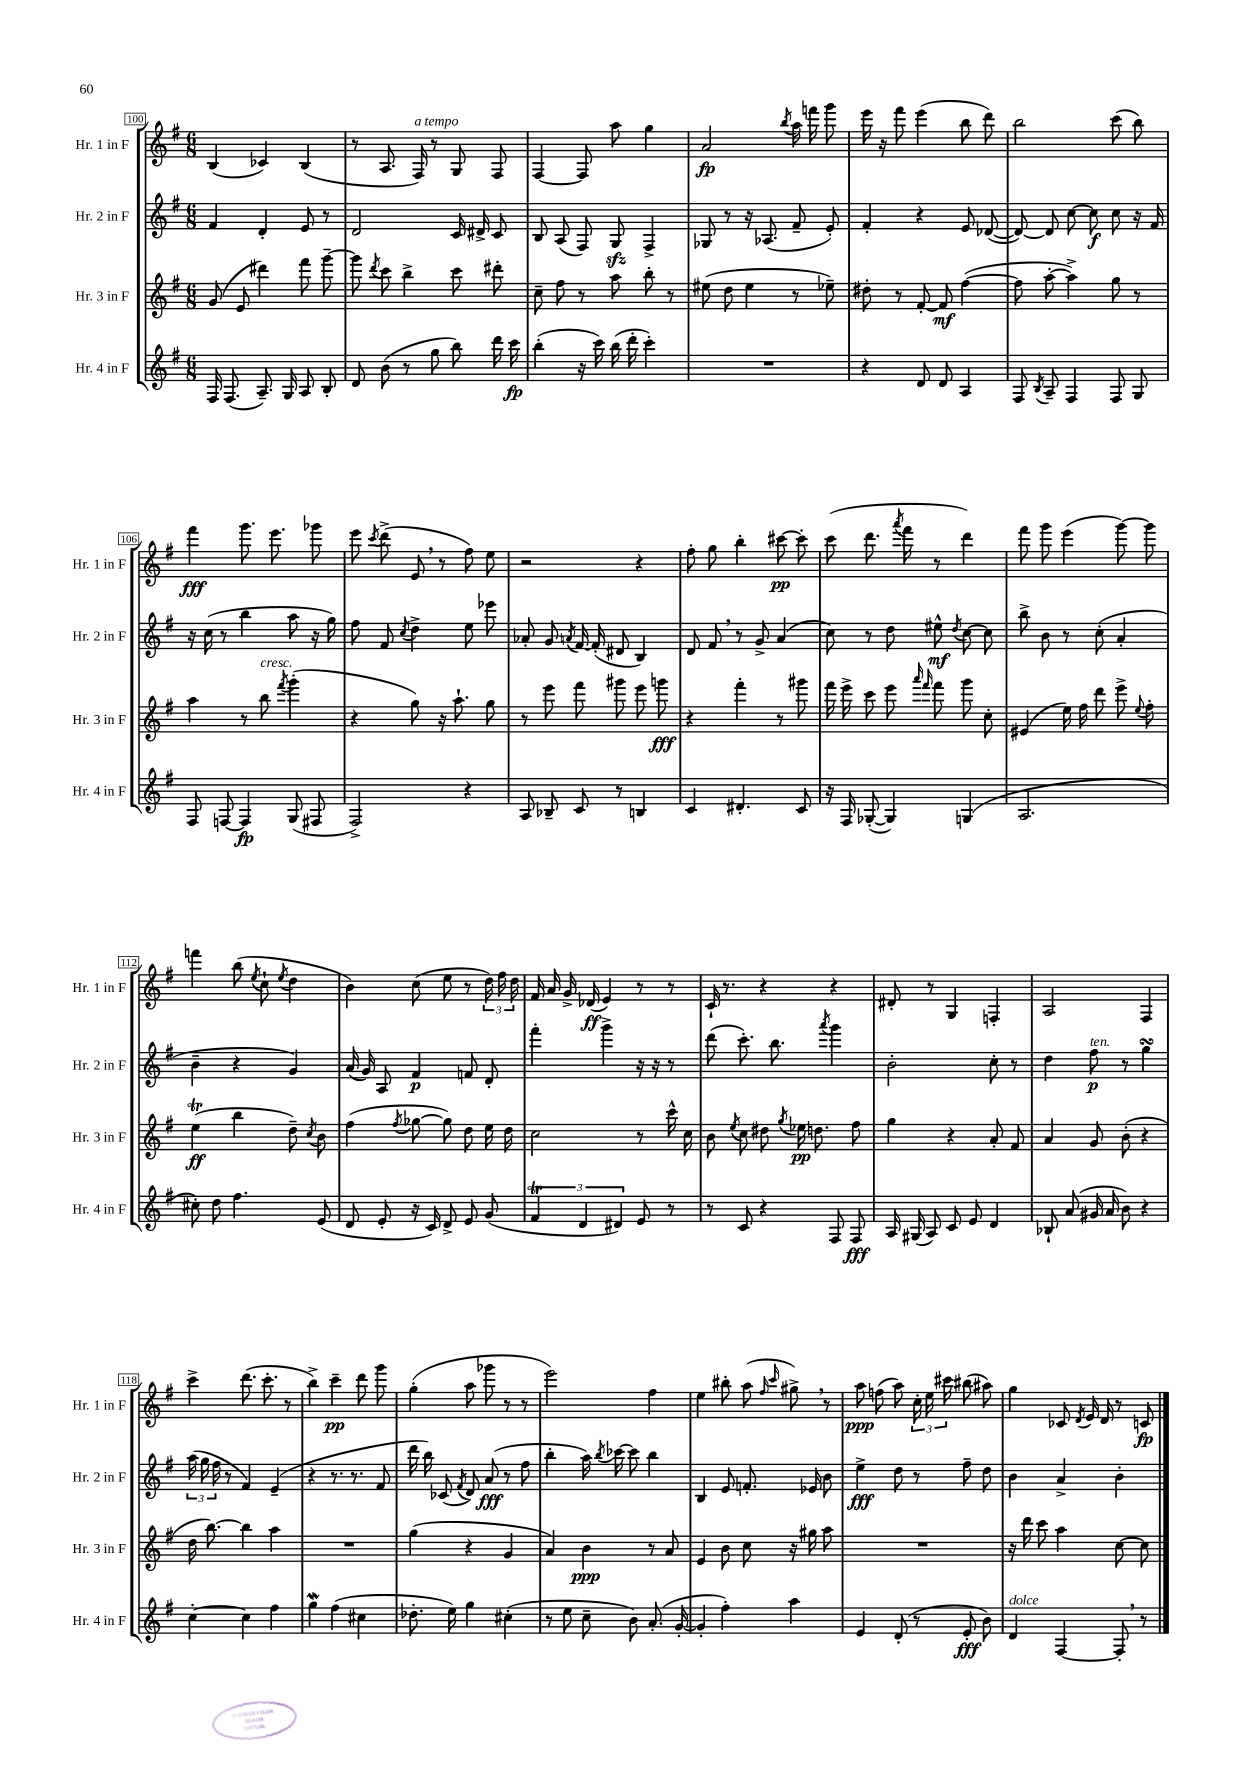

**kern	**dynam	**kern	**dynam	**kern	**dynam	**kern	**dynam
*part4	*part4	*part3	*part3	*part2	*part2	*part1	*part1
*staff4	*staff4	*staff3	*staff3	*staff2	*staff2	*staff1	*staff1
*I"Hr. 4 in F	*	*I"Hr. 3 in F	*	*I"Hr. 2 in F	*	*I"Hr. 1 in F	*
*I'Hr. 4 in F	*	*I'Hr. 3 in F	*	*I'Hr. 2 in F	*	*I'Hr. 1 in F	*
*clefG2	*	*clefG2	*	*clefG2	*	*clefG2	*
*k[f#]	*	*k[f#]	*	*k[f#]	*	*k[f#]	*
*M6/8	*	*M6/8	*	*M6/8	*	*M6/8	*
=100	=100	=100	=100	=100	=100	=100	=100
16F#/	.	(8g/	.	4f#/	.	(4B/	.
(8.F#/	.	.	.	.	.	.	.
.	.	8e/	.	.	.	.	.
8.A~/)	.	4ddd#X\)	.	4d'/	.	4c-X/)	.
16G/	.	.	.	.	.	.	.
8A/	.	8fff#\	.	8e/	.	(4B/	.
8B'/	.	[8ggg~\	.	8r	.	.	.
=101	=101	=101	=101	=101	=101	=101	=101
8d/	.	8ggg\]	.	2d/	.	8r	.
.	.	8qddd/	.	.	.	.	.
(8b\	.	8ccc\	.	.	.	8.A/	.
8r	.	4bb^\	.	.	.	.	.
!	!	!	!	!	!	!LO:TX:a:i:t=a tempo	!
.	.	.	.	.	.	16F#/)	.
8gg\	.	.	.	.	.	8r	.
8bb\)	.	8ccc\	.	16c/	.	8G/	.
.	.	.	.	16d#X^/	.	.	.
16ddd\	.	8ddd#X'\	.	8c/	.	8F#/	.
16ccc\	fp	.	.	.	.	.	.
=102	=102	=102	=102	=102	=102	=102	=102
(4bb'\	.	8cc~\	.	8B/	.	[4F#/	.
.	.	8ff#\	.	(8A/	.	.	.
16r	.	8r	.	8F#/)	.	8F#/]	.
16ccc\)	.	.	.	.	.	.	.
(16bb\	.	8aa\	.	8Gzz/	.	8aa\	.
16ddd'\	.	.	.	.	.	.	.
4ccc'\)	.	8bb'\	.	4F#^/	.	4gg\	.
.	.	8r	.	.	.	.	.
=103	=103	=103	=103	=103	=103	=103	=103
2.r	.	(8ee#X\	.	8G-X/	.	2a/	fp
.	.	8dd\	.	8r	.	.	.
.	.	4ee#\	.	16r	.	.	.
.	.	.	.	(8.A-X/	.	.	.
.	.	.	.	.	.	8qbb/	.
.	.	8r	.	8f#~/	.	16aa\	.
.	.	.	.	.	.	16fffn\	.
.	.	8ee-X~\)	.	8e'/)	.	8ggg\	.
=104	=104	=104	=104	=104	=104	=104	=104
4r	.	8dd#X'\	.	4f#'/	.	16eee\	.
.	.	.	.	.	.	16r	.
.	.	8r	.	.	.	8fff#\	.
8d/	.	[8f#'/	.	4r	.	(4eee\	.
8d/	.	8f#/]	mf	.	.	.	.
4A/	.	([4ff#\	.	8e/	.	8bb\	.
.	.	.	.	([8d-X/	.	8ddd\)	.
=105	=105	=105	=105	=105	=105	=105	=105
8F#/	.	8ff#\]	.	8d-/_)	.	2bb\	.
8qB/	.	.	.	.	.	.	.
8A~/	.	[8aa'\	.	8d-/]	.	.	.
4F#/	.	4aa^\])	.	[8cc\	.	.	.
.	.	.	.	8cc\]	f	.	.
8F#/	.	8gg\	.	8cc\	.	(8ccc\	.
8G/	.	8r	.	16r	.	8bb\)	.
.	.	.	.	16f#/	.	.	.
!!LO:LB:g=z
=106	=106	=106	=106	=106	=106	=106	=106
8F#/	.	4aa\	.	16r	.	4fff#\	fff
.	.	.	.	(16cc\	.	.	.
[8Fn/	.	.	.	8r	.	.	.
4F/]	fp	8r	.	4bb\	.	8.ggg\	.
!	!	!LO:TX:a:i:t=cresc.	!	!	!	!	!
.	.	8bb\	.	.	.	.	.
.	.	.	.	.	.	8.eee\	.
.	.	8qfff#/	.	.	.	.	.
(8G/	.	(4ggg'\	.	8aa\	.	.	.
8F#X/	.	.	.	16r	.	8ggg-X\	.
.	.	.	.	16gg\)	.	.	.
=107	=107	=107	=107	=107	=107	=107	=107
2F#^/)	.	4r	.	8ff#\	.	8eee\	.
.	.	.	.	.	.	8qccc/	.
.	.	.	.	8f#/	.	(8ddd^\	.
.	.	.	.	8qcc/	.	.	.
.	.	8gg\)	.	4dd^\	.	8e,/	.
.	.	16r	.	.	.	8r	.
.	.	8.aa`\	.	.	.	.	.
4r	.	.	.	8ee\	.	8ff#\)	.
.	.	8gg\	.	8eee-X\	.	8ee\	.
=108	=108	=108	=108	=108	=108	=108	=108
8A/	.	8r	.	8a-X'/	.	2r	.
8B-X~/	.	8eee\	.	8g/	.	.	.
.	.	.	.	8qan/	.	.	.
8c/	.	8fff#\	.	[16f#/	.	.	.
.	.	.	.	(16f#'/]	.	.	.
8r	.	8ggg#X\	.	8d#X/	.	.	.
4Bn/	.	8eee\	.	4B/)	.	4r	.
.	.	8gggn\	fff	.	.	.	.
=109	=109	=109	=109	=109	=109	=109	=109
4c/	.	4r	.	8d/	.	8ff#'\	.
.	.	.	.	8f#,/	.	8gg\	.
4.d#X'/	.	4fff#'\	.	8r	.	4bb'\	.
.	.	.	.	8g^/	.	.	.
.	.	8r	.	(4a/	.	[8ccc#X\	pp
8c/	.	8ggg#X\	.	.	.	8ccc#'\]	.
=110	=110	=110	=110	=110	=110	=110	=110
16r	.	16fff#\	.	8cc\)	.	(8ccc\	.
16F#/	.	16eee^\	.	.	.	.	.
([8G-X'/	.	8ccc\	.	8r	.	8.ddd\	.
4G-/])	.	8eee\	.	8dd\	.	.	.
.	.	.	.	.	.	8qaaa/	.
.	.	.	.	.	.	16fff#\	.
.	.	16qqaaa/	.	.	.	.	.
.	.	16qqfff#/	.	.	.	.	.
.	.	8fff#\	.	8ee#X^^\	mf	8r	.
.	.	.	.	8qdd/	.	.	.
(4Gn/	.	8ggg\	.	[8cc\	.	4ddd\)	.
.	.	8cc'\	.	8cc\]	.	.	.
=111	=111	=111	=111	=111	=111	=111	=111
2.A/	.	(4e#X/	.	8bb^\	.	8fff#\	.
.	.	.	.	8b\	.	8ggg\	.
.	.	16ee\)	.	8r	.	(4eee\	.
.	.	16ff#\	.	.	.	.	.
.	.	8ddd\	.	(8cc'\	.	.	.
.	.	8eee^\	.	4a'/	.	[8ggg\)	.
.	.	8qqee/	.	.	.	.	.
.	.	8ff#'\	.	.	.	8ggg\]	.
!!LO:LB:g=z
=112	=112	=112	=112	=112	=112	=112	=112
8cc#X'\)	.	(4eeT\	ff	4b~\	.	4fffn\	.
8dd\	.	.	.	.	.	.	.
4.ff#\	.	4bb\	.	4r	.	(8bb\	.
.	.	.	.	.	.	8qee/	.
.	.	.	.	.	.	8cc`\	.
.	.	.	.	.	.	8qee/	.
.	.	8dd~\)	.	4g/)	.	4dd\	.
.	.	8qcc/	.	.	.	.	.
(8e/	.	8b\	.	.	.	.	.
=113	=113	=113	=113	=113	=113	=113	=113
8d/	.	(4ff#\	.	(16a/	.	4b\)	.
.	.	.	.	16g/)	.	.	.
8e'/	.	.	.	8A/	.	.	.
.	.	8qff#/	.	.	.	.	.
16r	.	[8gg-X\	.	4f#/	p	(8cc\	.
16c/)	.	.	.	.	.	.	.
8d^/	.	8gg-\])	.	.	.	8ee\	.
8e/	.	8dd\	.	8fn/	.	8r	.
(8g/	.	16ee\	.	8d'/	.	24dd\)	.
.	.	.	.	.	.	24ff#\	.
.	.	16dd\	.	.	.	.	.
.	.	.	.	.	.	24dd\	.
=114	=114	=114	=114	=114	=114	=114	=114
6f#t/	.	2cc\	.	4fff#'\	.	16f#/	.
.	.	.	.	.	.	16a/	.
.	.	.	.	.	.	16g^/	.
6d/	.	.	.	.	.	.	.
.	.	.	.	.	.	(16d-X/	ff
.	.	.	.	4ggg^\	.	4e/)	.
6d#X/)	.	.	.	.	.	.	.
8e/	.	8r	.	16r	.	8r	.
.	.	.	.	16r	.	.	.
8r	.	16ccc^^\	.	8r	.	8r	.
.	.	16cc\	.	.	.	.	.
=115	=115	=115	=115	=115	=115	=115	=115
8r	.	8b\	.	(8ddd\	.	16c`/	.
.	.	.	.	.	.	8.r	.
.	.	8qee/	.	.	.	.	.
8c/	.	8cc\	.	8.ccc'\)	.	.	.
4r	.	8dd#X\	.	.	.	4r	.
.	.	.	.	8.bb\	.	.	.
.	.	8qgg/	.	.	.	.	.
.	.	16ee-X\	pp	.	.	.	.
.	.	8.ddn\	.	.	.	.	.
.	.	.	.	8qaaa/	.	.	.
8F#/	.	.	.	4ggg\	.	4r	.
8F#/	fff	8ff#\	.	.	.	.	.
=116	=116	=116	=116	=116	=116	=116	=116
16A/	.	4gg\	.	2b'\	.	8d#X'/	.
(16G#X/	.	.	.	.	.	.	.
8A/)	.	.	.	.	.	8r	.
8c/	.	4r	.	.	.	4G/	.
8e/	.	.	.	.	.	.	.
4d/	.	8a'/	.	8cc'\	.	4Fn'/	.
.	.	8f#/	.	8r	.	.	.
=117	=117	=117	=117	=117	=117	=117	=117
8B-X`/	.	4a/	.	4dd\	.	2A/	.
(8a/	.	.	.	.	.	.	.
!	!	!	!	!LO:TX:a:i:t=ten.	!	!	!
16g#X/	.	8g/	.	8ff#\	p	.	.
16a/	.	.	.	.	.	.	.
8b\)	.	(8b'\	.	8r	.	.	.
4r	.	4r	.	4ggsSSs\	.	4F#/	.
!!LO:LB:g=z
=118	=118	=118	=118	=118	=118	=118	=118
[4cc'\	.	16dd\	.	(24aa\	.	4ccc^\	.
.	.	.	.	24gg\	.	.	.
.	.	[8.bb\)	.	.	.	.	.
.	.	.	.	24ff#\	.	.	.
.	.	.	.	8r	.	.	.
4cc\]	.	4bb\]	.	4f#/)	.	(8.ddd\	.
.	.	.	.	.	.	8.ccc'\	.
4ff#\	.	4aa\	.	(4e~/	.	.	.
.	.	.	.	.	.	8r	.
=119	=119	=119	=119	=119	=119	=119	=119
4ggw\	.	2.r	.	4r	.	4bb^\)	.
(4ff#\	.	.	.	8.r	.	4ccc~\	pp
.	.	.	.	8.r	.	.	.
4cc#X\	.	.	.	.	.	8ddd\	.
.	.	.	.	8f#/	.	8ggg\	.
=120	=120	=120	=120	=120	=120	=120	=120
8.dd-X'\	.	(4gg\	.	16ddd\	.	(4gg'\	.
.	.	.	.	16bb\)	.	.	.
.	.	.	.	(8c-X/	.	.	.
16ee\)	.	.	.	.	.	.	.
.	.	.	.	8qf#/	.	.	.
4gg\	.	4r	.	8d/)	.	8aa\	.
.	.	.	.	(8a/	fff	8ggg-X\	.
(4cc#X'\	.	4g/	.	8r	.	8r	.
.	.	.	.	8ff#\	.	8r	.
=121	=121	=121	=121	=121	=121	=121	=121
8r	.	4a/)	.	4bb'\	.	2eee\)	.
8ee\	.	.	.	.	.	.	.
8cc~\	.	4b\	ppp	16aa\)	.	.	.
.	.	.	.	8qbb/	.	.	.
.	.	.	.	[16ccc-X\	.	.	.
8b\)	.	.	.	8ccc-\]	.	.	.
(8.a'/	.	8r	.	4bb\	.	4ff#\	.
.	.	8a/	.	.	.	.	.
[16g'/	.	.	.	.	.	.	.
=122	=122	=122	=122	=122	=122	=122	=122
4g'/]	.	4e/	.	4B/	.	4ee\	.
4ff#'\)	.	8b\	.	8e/	.	8bb#X'\	.
.	.	8cc\	.	8.fn'/	.	(8aa\	.
.	.	.	.	.	.	16qqff#/	.
.	.	.	.	.	.	16qqccc/	.
4aa\	.	16r	.	.	.	8gg#X^,\)	.
.	.	16gg#X\	.	16e-X/	.	.	.
.	.	8aa\	.	8b\	.	8r	.
=123	=123	=123	=123	=123	=123	=123	=123
4e/	.	2.r	.	4ee^\	fff	8aa\	ppp
.	.	.	.	.	.	(8ffn\	.
(8d'/	.	.	.	8dd\	.	8aa\)	.
8r	.	.	.	8r	.	24cc'\	.
.	.	.	.	.	.	24ee\	.
.	.	.	.	.	.	24ccc#X\	.
8e'/	fff	.	.	8ff#~\	.	(8bb#X\	.
8b\)	.	.	.	8dd\	.	8aa#X\)	.
=124	=124	=124	=124	=124	=124	=124	=124
!LO:TX:a:i:t=dolce	!	!	!	!	!	!	!
4d/	.	16r	.	4b\	.	4gg\	.
.	.	16ddd\	.	.	.	.	.
.	.	8ccc\	.	.	.	.	.
[4F#/	.	4aa\	.	4a^/	.	8c-X/	.
.	.	.	.	.	.	8qd/	.
.	.	.	.	.	.	16e/	.
.	.	.	.	.	.	16d/	.
8F#',/]	.	[8cc\	.	4b'\	.	8r	.
8r	.	8cc\]	.	.	.	8cn/	fp
==	==	==	==	==	==	==	==
*-	*-	*-	*-	*-	*-	*-	*-
